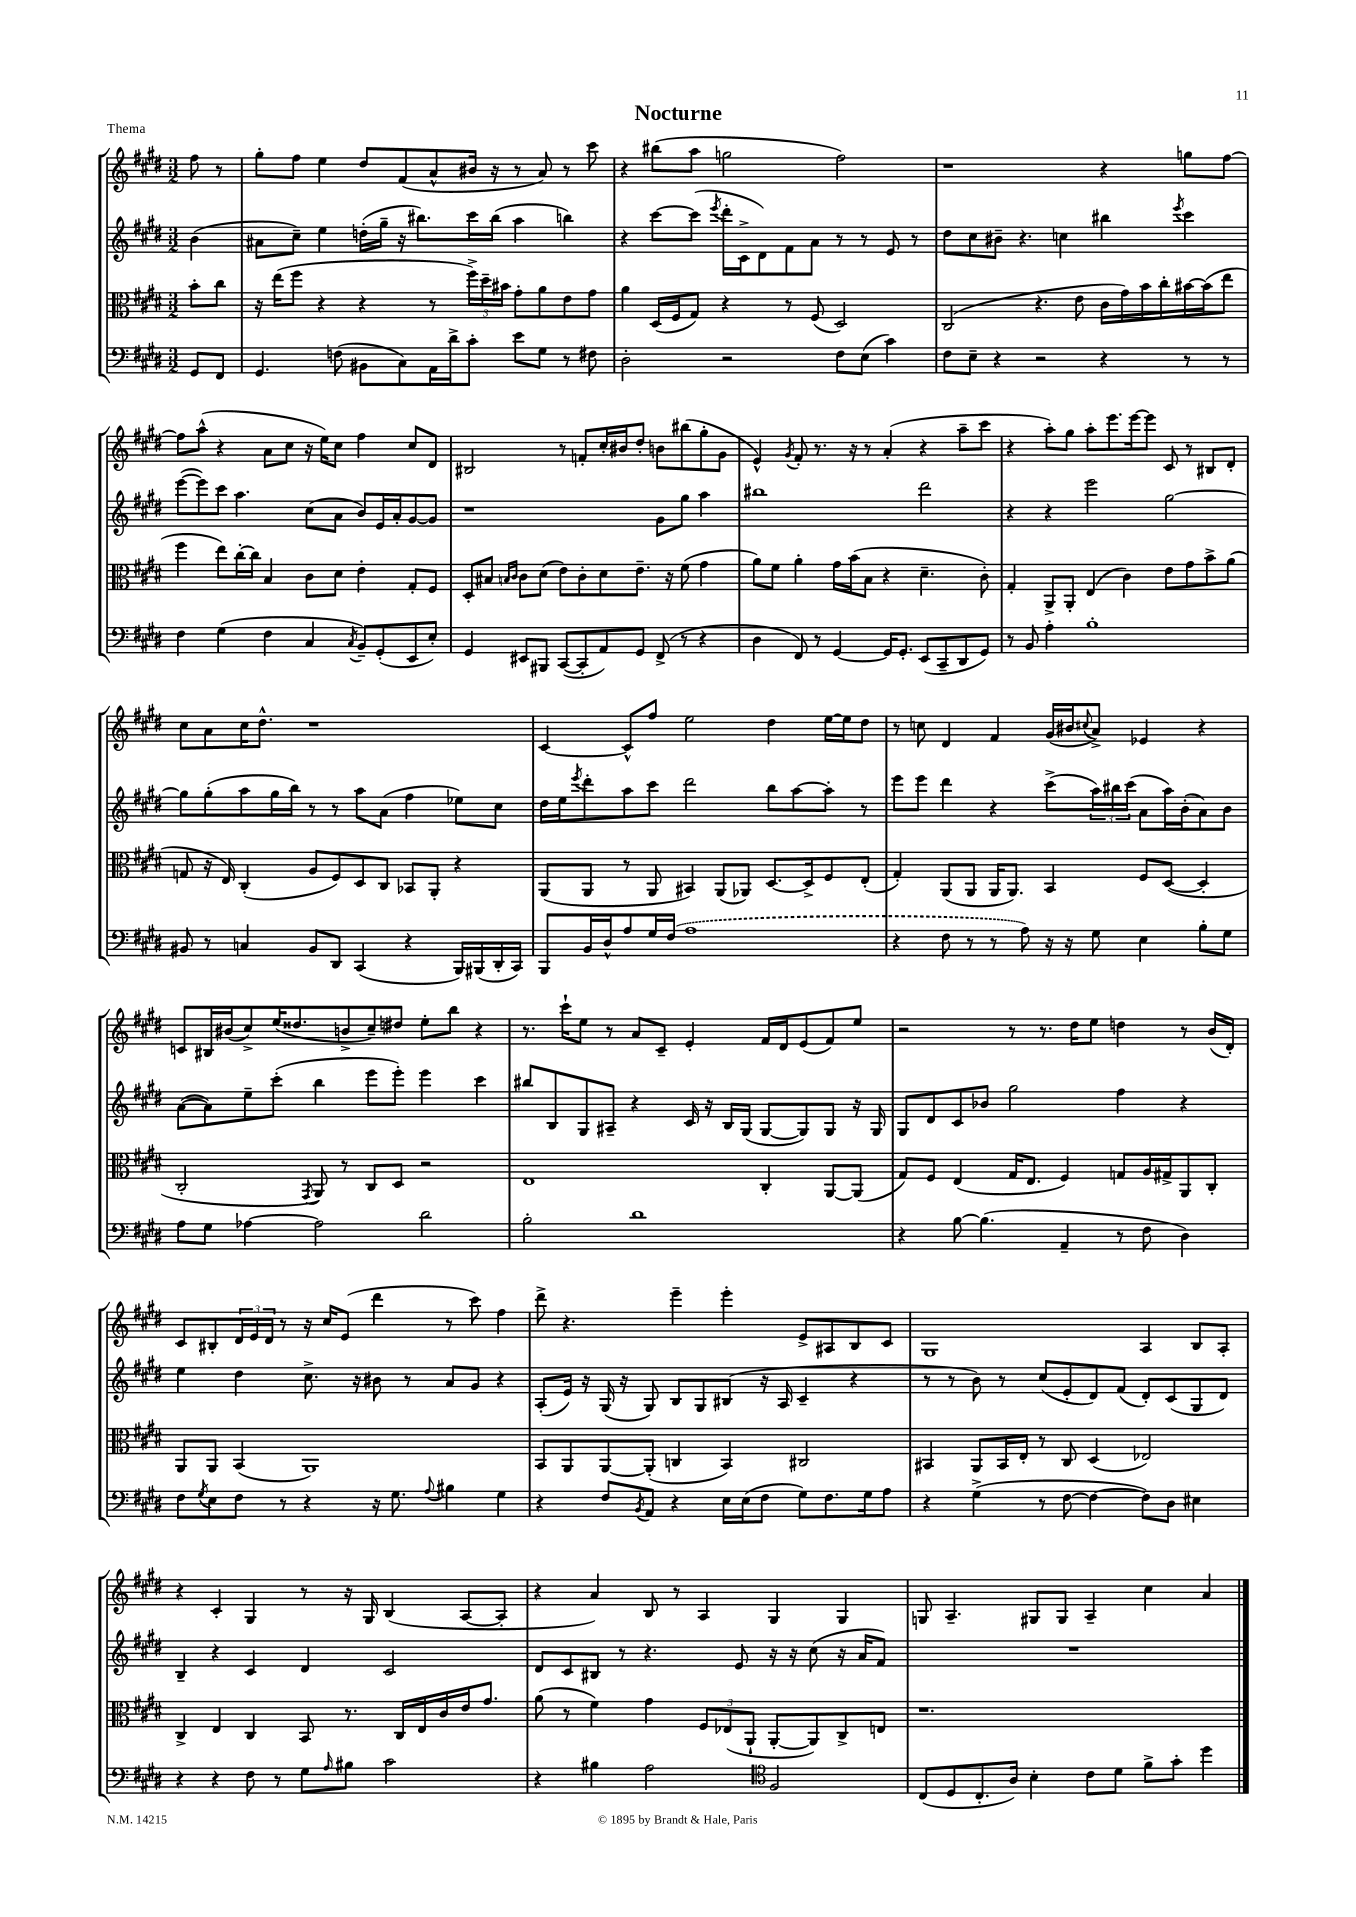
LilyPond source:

\header { title = "Nocturne" piece = "Thema" }
<<
\new StaffGroup <<
\new Staff = "s0" {
    \clef treble \key e \major \numericTimeSignature \time 3/2 \partial 4
    fis''8 r8 |
    gis''8-. fis''8 e''4 dis''8 fis'8( a'8-^ bis'16 r16 r8 a'8) r8 cis'''8 |
    r4 bis''8( a''8 g''2 fis''2) |
    r1 r4 g''8 fis''8~ |
    fis''8 a''8-^( r4 a'8 cis''8 r16 e''16) cis''8 fis''4 cis''8 dis'8 |
    bis2 r8 f'8-. cis''16-. bis'16 dis''8-. b'8 bis''8( gis''8-. gis'8 |
    e'4-^) \acciaccatura { gis'8 } fis'8-. r8. r16 r8 a'4-.( r4 a''8-- cis'''8 |
    r4 a''8-.) gis''8 a''8-. e'''8. e'''16~ e'''8 cis'8 r8 bis8 dis'8-. |
    cis''8 a'8 cis''16 dis''8.-^ r1 |
    cis'4~ cis'8-^ fis''8 e''2 dis''4 e''16~ e''16 dis''8 |
    r8 c''8 dis'4 fis'4 gis'16( bis'16 \appoggiatura { cis''8 } a'8->) ees'4 r4 |
    c'8 bis16 bis'16( cis''8->) e''16( disis''8. b'8-> cis''8--) dis''8 e''8-. b''8 r4 |
    r8. cis'''16-! e''8 r8 a'8 cis'8-- e'4-. fis'16 dis'16 e'8( fis'8) e''8 |
    r2 r8 r8. dis''16 e''8 d''4 r8 b'16( dis'16-.) |
    cis'8 bis8-. \tuplet 3/2 { dis'16 e'16 dis'16 } r8 r16 cis''16 e'8( dis'''4 r8 cis'''8) fis''4 |
    dis'''8-> r4. e'''4-- e'''4-. e'8-> ais8 b8 cis'8 |
    gis1 a4 b8 a8-. |
    r4 cis'4-. gis4 r8 r16 gis16 b4( a8~ a8-. |
    r4 a'4) b8 r8 a4 gis4 gis4 |
    g8 a4.-- gis8 gis8 a4-- cis''4 a'4 \bar "|." |
}
\new Staff = "s1" {
    \clef treble \key e \major \numericTimeSignature \time 3/2 \partial 4
    b'4( |
    ais'8 cis''8--) e''4 d''16-.( gis''16-- r16 bis''8.) cis'''16 bis''16( a''4 b''4) |
    r4 cis'''8~ cis'''8( \acciaccatura { e'''8 } dis'''16-. cis'16-> dis'8) fis'8 a'8 r8 r8 e'8 r8 |
    dis''8 cis''8 bis'8-- r4. c''4 bis''4 \acciaccatura { e'''8 } cis'''4 |
    e'''8~( e'''8) cis'''8 a''4. cis''8( a'8 b'8) e'16 a'16-. gis'8~ gis'8 |
    r1 gis'8 gis''8 a''4 |
    bis''1 dis'''2 |
    r4 r4 e'''2 gis''2~ |
    gis''8 gis''8-.( a''8 gis''16 b''16) r8 r8 a''8 a'8( fis''4 ees''8) cis''8 |
    dis''16 e''16 \acciaccatura { e'''8 } dis'''8-. a''8 cis'''8 dis'''2 b''8 a''8~ a''8-. r8 |
    e'''8 e'''8 dis'''4 r4 cis'''8->( \tuplet 3/2 { a''16) bis''16 cis'''16( } a'8 a''16) b'16-.( a'8) b'8 |
    a'8~( a'8) e''8-- cis'''8-.( b''4 e'''8 e'''8-.) e'''4 cis'''4 |
    bis''8 b8 gis8 ais8-- r4 cis'16 r16 b16 gis16( gis8~ gis8) gis8 r16 gis16 |
    gis8 dis'8 cis'8 bes'8 gis''2 fis''4 r4 |
    e''4 dis''4 cis''8.-> r16 bis'8 r8 a'8 gis'8 r4 |
    a8-.( e'16) r16 gis16( r16 gis8) b8 gis8 bis8( r16 a16 cis'4-- r4 |
    r8 r8 b'8) r8 cis''8( e'8-. dis'8) fis'8( dis'8-.) cis'8( gis8 dis'8) |
    b4-- r4 cis'4 dis'4 cis'2 |
    dis'8 cis'8 bis8 r8 r4. e'8 r16 r16 cis''8( r16 a'16 fis'8) |
    R1. \bar "|." |
}
\new Staff = "s2" {
    \clef alto \key e \major \numericTimeSignature \time 3/2 \partial 4
    b'8-. cis''8 |
    r16 e''16( fis''8 r4 r4 r8 \tuplet 3/2 { fis''16->) dis''16-- bis'16 } gis'8-. a'8 e'8 gis'8 |
    a'4 dis16( fis16 gis8) r4 r8 fis8( dis2) |
    cis2( r4. e'8 cis'16 gis'16) b'16 cis''16-. bis'16~ bis'16( e''8 |
    fis''4 e''8) cis''16~-. cis''16 b4 cis'8 dis'8 e'4-. gis8-. fis8 |
    dis8-. bis8 \grace { b16 cis'16 } cis'8 dis'8( e'8) cis'8-. dis'8 e'8.-- r16 fis'8( gis'4 |
    a'8) fis'8 a'4-. gis'16 b'16( b8 r4 dis'4.-- cis'8-.) |
    gis4-. a,8-> a,8-. e4( cis'4) e'8 gis'8 b'8-> a'8( |
    g8 r16 e16) cis4-.( a8 fis8) dis8 cis8 bes,8 a,8-. r4 |
    a,8( a,8 r8 a,8 bis,4) a,8( aes,8) dis8.~ dis16-> fis8 e8-.( |
    gis4-.) a,8( a,8 a,16 a,8.) b,4 fis8 dis8~( dis4-. |
    cis2-. \acciaccatura { gis,8 } a,8) r8 cis8 dis8 r2 |
    e1 cis4-. a,8~ a,8( |
    gis8) fis8 e4( gis16 e8. fis4) g8 a16 gis16-> a,8 cis8-. |
    a,8 a,8 b,4( a,1) |
    b,8 a,8 a,8~ a,8-.( c4 b,4) cis2 |
    bis,4 a,8 bis,16 e16-. r8 cis8 dis4( ees2) |
    cis4-> e4 cis4 b,8 r8. cis16 e16 cis'16 e'16 gis'8. |
    a'8( r8 fis'4) gis'4 \tuplet 3/2 { fis8 ees8( a,8-! } a,8~-. a,8) cis8-> e8 |
    r1. \bar "|." |
}
\new Staff = "s3" {
    \clef bass \key e \major \numericTimeSignature \time 3/2 \partial 4
    gis,8 fis,8 |
    gis,4. f8( bis,8 cis8) a,16 dis'16-> cis'8-. e'8 gis8 r8 fis8 |
    dis2-. r2 fis8 e8( cis'4) |
    fis8 e8-- r4 r2 r4 r8 r8 |
    fis4 gis4( fis4 cis4 \acciaccatura { cis8 } b,8--) gis,8-.( e,8 e8-.) |
    gis,4 eis,8 bis,,8 cis,8~( cis,8-. a,8) gis,8 fis,8->( r8 r4 |
    dis4 fis,8) r8 gis,4~ gis,16 gis,8.-. e,8( cis,8-- dis,8 gis,8) |
    r8 b,8 a4-. b1-. |
    bis,8 r8 c4 bis,8 dis,8 cis,4( r4 b,,16) bis,,16( dis,16-. cis,16) |
    b,,8 b,16 dis16-^ a8 gis16 \once \slurDashed fis16( a1 |
    r4 fis8 r8 r8 a8) r16 r16 gis8 e4 b8-. gis8 |
    a8 gis8 aes4~ aes2 dis'2 |
    b2-. dis'1 |
    r4 b8~ b4.( a,4-- r8 fis8 dis4) |
    fis8 \acciaccatura { gis8 } e8 fis8 r8 r4 r16 gis8. \appoggiatura { a8 } bis4 gis4 |
    r4 fis8 \acciaccatura { b,8 } a,8 r4 e16 e16( fis8 gis8) fis8. gis16 a8 |
    r4 gis4->( r8 fis8~ fis4~ fis8) dis8 eis4 |
    r4 r4 fis8 r8 gis8 \grace { a16 } bis8 cis'2 |
    r4 bis4 a2 \clef tenor fis2 |
    cis8( dis8 cis8.-. a16) b4-. cis'8 dis'8 fis'8-> gis'8-. dis''4 \bar "|." |
}
>>
>>
\layout { \context { \Score \remove "Bar_number_engraver" } }
